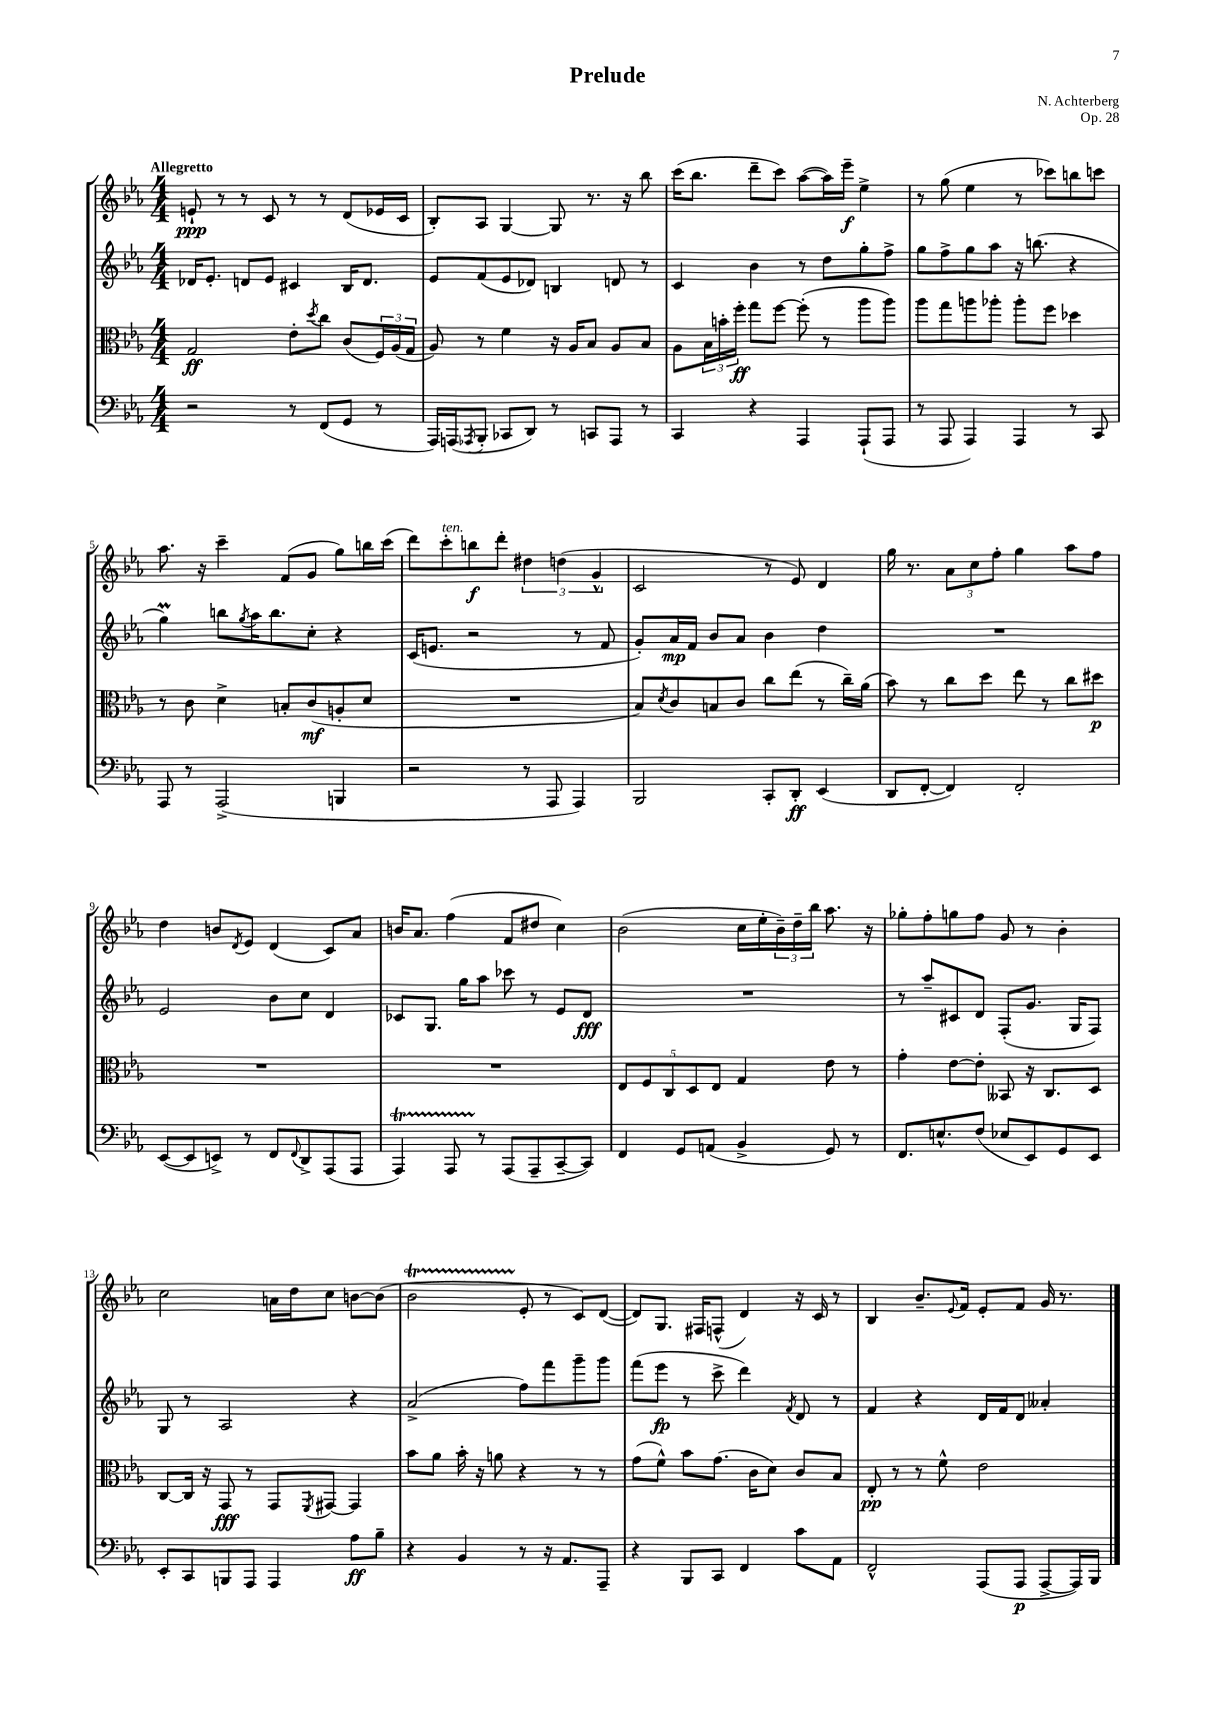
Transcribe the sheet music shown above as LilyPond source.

\header { title = "Prelude" composer = "N. Achterberg" opus = "Op. 28" }
<<
\new StaffGroup <<
\new Staff = "s0" {
    \clef treble \key ees \major \numericTimeSignature \time 4/4 \tempo "Allegretto"
    e'8-!\ppp r8 r8 c'8 r8 r8 d'8( ees'16 c'16 |
    bes8-.) aes8 g4~ g8 r8. r16 bes''8 |
    c'''16( bes''8. d'''8-- c'''8) aes''8~( aes''16) ees'''16--\f ees''4-> |
    r8 g''8( ees''4 r8 ces'''8) b''8 c'''8 |
    aes''8. r16 c'''4-- f'8( g'8 g''8) b''16 c'''16( |
    d'''8) c'''8-.^\markup { \italic "ten." } b''8\f d'''8-. \tuplet 3/2 { dis''4 d''4( g'4-^ } |
    c'2 r8 ees'8) d'4 |
    g''16 r8. \tuplet 3/2 { aes'8 c''8 f''8-. } g''4 aes''8 f''8 |
    d''4 b'8 \acciaccatura { d'8 } ees'8 d'4( c'8) aes'8 |
    b'16 aes'8. f''4( f'8 dis''8 c''4) |
    bes'2( c''16 ees''16-. \tuplet 3/2 { bes'16--) d''16-- bes''16 } aes''8. r16 |
    ges''8-. f''8-. g''8 f''8 g'8 r8 bes'4-. |
    c''2 a'16 d''16 c''8 b'8~ b'8( |
    bes'2\startTrillSpan ees'8-.\stopTrillSpan r8 c'8) d'8~( |
    d'8) g8. fis16 f8-^( d'4) r16 c'16 r8 |
    bes4 bes'8.-- \appoggiatura { ees'8 } f'16 ees'8-. f'8 g'16 r8. \bar "|." |
}
\new Staff = "s1" {
    \clef treble \key ees \major \numericTimeSignature \time 4/4
    des'16 ees'8.-. d'8 ees'8 cis'4 bes16 d'8. |
    ees'8 f'8( ees'8 des'8) b4 d'8 r8 |
    c'4 bes'4 r8 d''8 g''8-. f''8-> |
    g''8 f''8-> g''8 aes''8 r16 b''8.( r4 |
    g''4\prall) b''8 \acciaccatura { g''8 } aes''16 b''8. c''8-. r4 |
    c'16( e'8. r2 r8 f'8 |
    g'8-.) aes'16\mp f'16 bes'8 aes'8 bes'4 d''4 |
    R1 |
    ees'2 bes'8 c''8 d'4 |
    ces'8 g8. g''16 aes''8 ces'''8 r8 ees'8 d'8\fff |
    R1 |
    r8 aes''8-- cis'8 d'8 f8-.( g'8. g16 f8) |
    g8 r8 aes2 r4 |
    aes'2->( f''8) f'''8 g'''8-- g'''8 |
    f'''8( ees'''8\fp r8 c'''8-> d'''4) \acciaccatura { f'8 } d'8 r8 |
    f'4 r4 d'16 f'16 d'8 aeses'4-. \bar "|." |
}
\new Staff = "s2" {
    \clef alto \key ees \major \numericTimeSignature \time 4/4
    g2\ff ees'8-. \acciaccatura { d''8 } c''8 c'8( \tuplet 3/2 { f16) aes16( g16 } |
    aes8) r8 f'4 r16 aes16 bes8 aes8 bes8 |
    aes8 \tuplet 3/2 { bes16 b'16-. f''16-.\ff } g''8 f''8~ f''8-.( r8 aes''8 aes''8) |
    aes''8 g''8 a''8 aes''8-. aes''8-. f''8 des''4 |
    r8 c'8 d'4-> b8-. c'8\mf( a8-. d'8 |
    R1 |
    bes8) \acciaccatura { d'8 } c'8 b8 c'8 c''8 ees''8( r8 c''16--) aes'16( |
    bes'8) r8 c''8 d''8 ees''8 r8 c''8 dis''8\p |
    R1 |
    R1 |
    \tuplet 5/4 { ees8 f8 c8 d8 ees8 } g4 ees'8 r8 |
    g'4-. ees'8~ ees'8-. beses,8 r16 c8. d8 |
    c8~ c16 r16 g,8\fff r8 g,8 \acciaccatura { f,8 } gis,8~ gis,4 |
    bes'8 aes'8 bes'16-. r16 a'8 r4 r8 r8 |
    g'8( f'8-^) bes'8 g'8.( c'16 d'8) c'8 bes8 |
    ees8-.\pp r8 r8 f'8-^ ees'2 \bar "|." |
}
\new Staff = "s3" {
    \clef bass \key ees \major \numericTimeSignature \time 4/4
    r2 r8 f,8( g,8 r8 |
    aes,,16) a,,16( \acciaccatura { aes,,8 } bes,,8-. ces,8 d,8) r8 c,8 aes,,8 r8 |
    c,4 r4 aes,,4 aes,,8-!( aes,,8 |
    r8 aes,,8 aes,,4) aes,,4 r8 c,8 |
    aes,,8 r8 aes,,2->( b,,4 |
    r2 r8 aes,,8 aes,,4) |
    bes,,2 c,8-. d,8-.\ff ees,4( |
    d,8 f,8~-. f,4) f,2-. |
    ees,8~( ees,8 e,8->) r8 f,8 \appoggiatura { f,8 } d,8-> aes,,8( aes,,8 |
    aes,,4\startTrillSpan) aes,,8 r8\stopTrillSpan aes,,8( aes,,8-- c,8~-- c,8) |
    f,4 g,8 a,8( bes,4-> g,8) r8 |
    f,8. e8.-^ f8( ees8 ees,8) g,8 ees,8 |
    ees,8-. c,8 b,,8 aes,,8 aes,,4 aes8\ff bes8-- |
    r4 bes,4 r8 r16 aes,8. aes,,8-- |
    r4 bes,,8 c,8 f,4 c'8 aes,8 |
    f,2-^ aes,,8( aes,,8\p aes,,8~-> aes,,16) bes,,16 \bar "|." |
}
>>
>>
